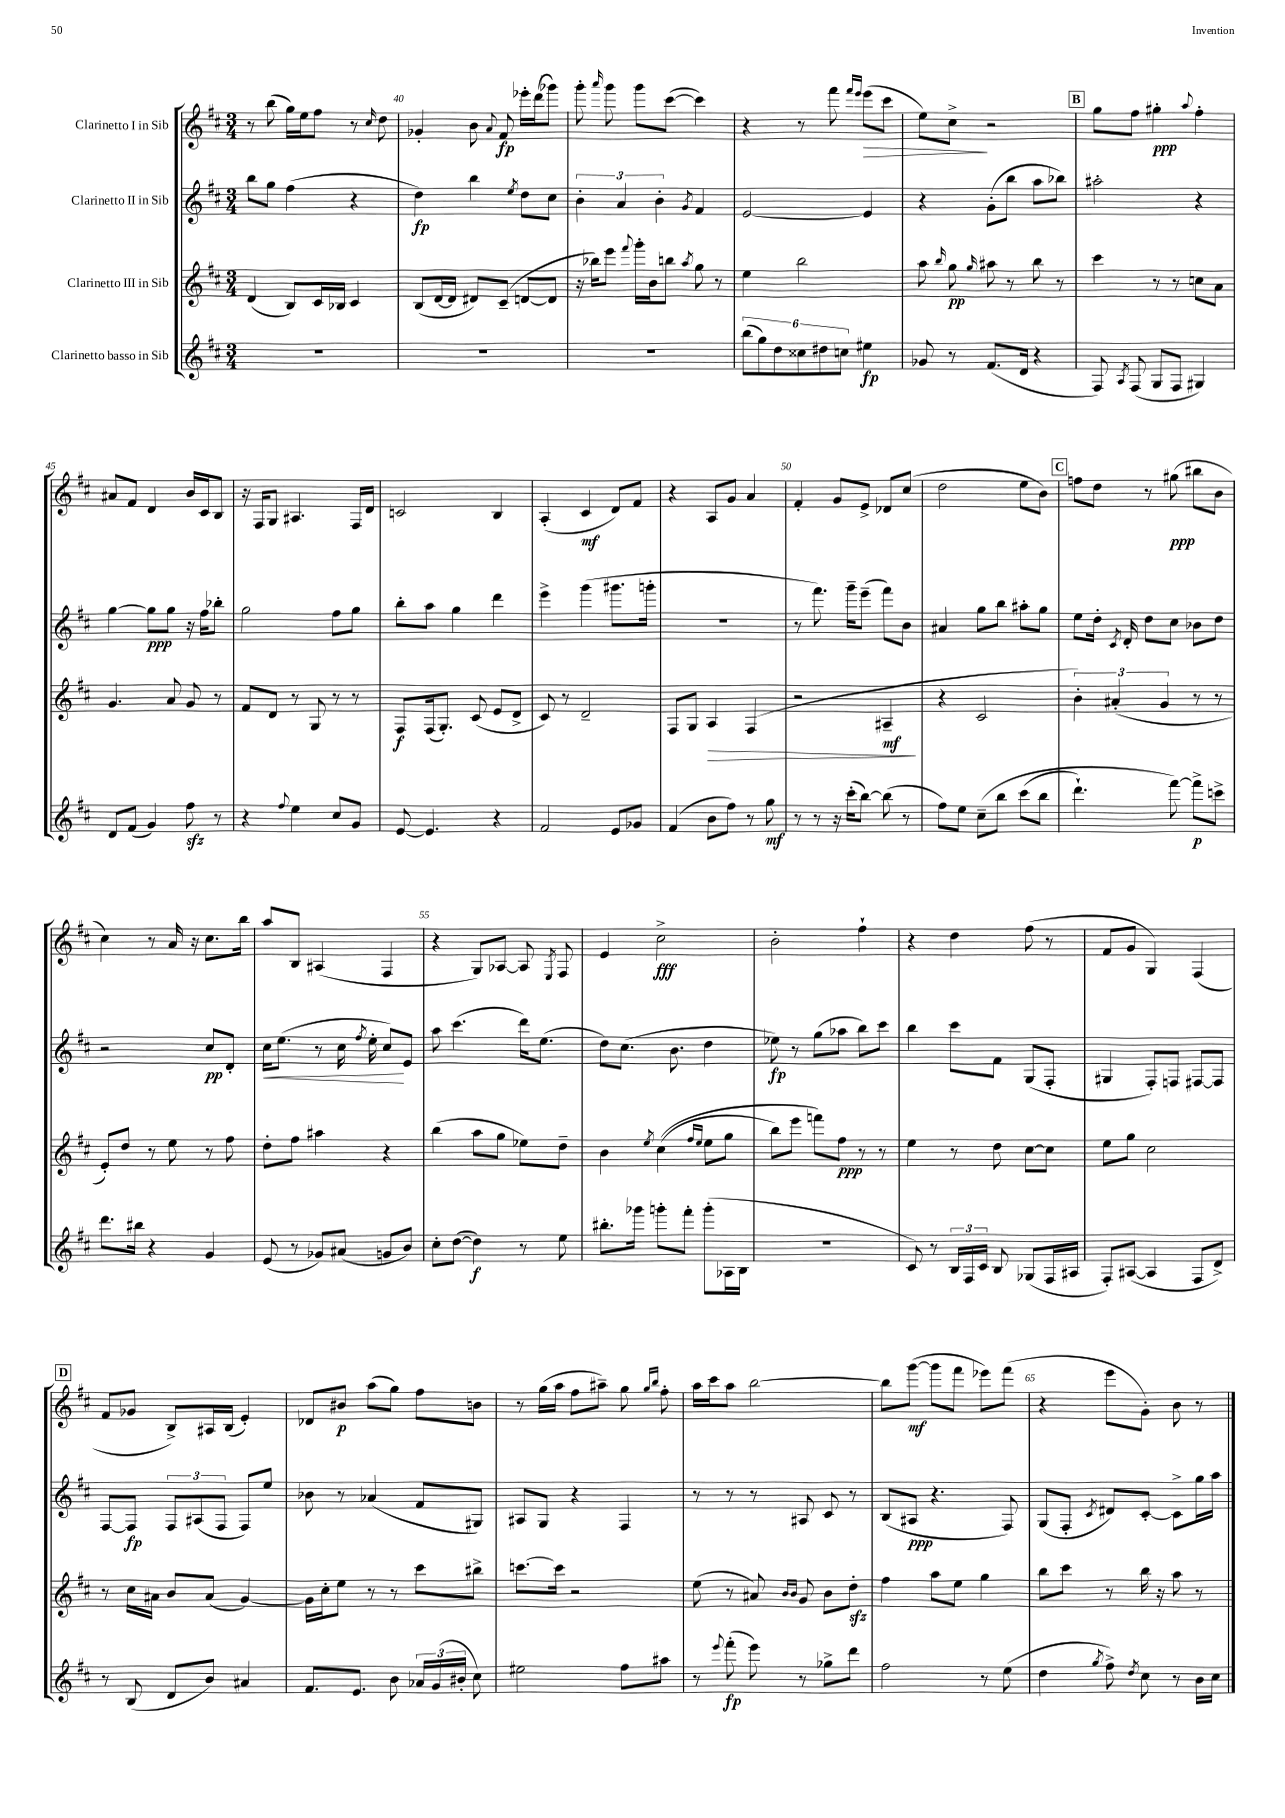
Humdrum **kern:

**kern	**dynam	**kern	**dynam	**kern	**dynam	**kern	**dynam
*part4	*part4	*part3	*part3	*part2	*part2	*part1	*part1
*staff4	*staff4	*staff3	*staff3	*staff2	*staff2	*staff1	*staff1
*I"Clarinetto basso in Sib	*	*I"Clarinetto III in Sib	*	*I"Clarinetto II in Sib	*	*I"Clarinetto I in Sib	*
*clefG2	*	*clefG2	*	*clefG2	*	*clefG2	*
*k[f#c#]	*	*k[f#c#]	*	*k[f#c#]	*	*k[f#c#]	*
*M3/4	*	*M3/4	*	*M3/4	*	*M3/4	*
=39	=39	=39	=39	=39	=39	=39	=39
2.r	.	(4d/	.	8bb\L	.	8r	.
.	.	.	.	8gg\J	.	(8bb\	.
.	.	8B/L)	.	(4ff#\	.	16gg\LL)	.
.	.	.	.	.	.	16ee\J	.
.	.	16c#/L	.	.	.	8ff#\J	.
.	.	16B-X/JJ	.	.	.	.	.
.	.	4c#/	.	4r	.	8r	.
.	.	.	.	.	.	16qqcc#/	.
.	.	.	.	.	.	8dd\	.
=40	=40	=40	=40	=40	=40	=40	=40
2.r	.	(8B/L	.	4dd\)	fp	4g-X'/	.
.	.	[16d/L	.	.	.	.	.
.	.	16d/JJ]	.	.	.	.	.
.	.	8d#X/L)	.	4bb\	.	8b\	.
.	.	.	.	.	.	8qqa/	.
.	.	(8c#~/J	.	.	.	8f#/	fp
.	.	.	.	8qee/	.	.	.
.	.	[8dn/L	.	8dd\L	.	16eee-X'\LL	.
.	.	.	.	.	.	(16ddd\J	.
.	.	8d/J]	.	8cc#\J	.	8ggg-X\J)	.
=41	=41	=41	=41	=41	=41	=41	=41
2.r	.	16r	.	6b'\	.	8ggg'\	.
.	.	16bb-X\KL)	.	.	.	.	.
.	.	.	.	.	.	16qqaaa/	.
.	.	8eee\J	.	.	.	8ggg\	.
.	.	.	.	6a/	.	.	.
.	.	8qqfff#/	.	.	.	.	.
.	.	16ggg'\LL	.	.	.	8ggg\L	.
.	.	16b\J	.	.	.	.	.
.	.	.	.	6b'\	.	.	.
.	.	8bbn\J	.	.	.	([8ccc#\J	.
.	.	8qaa/	.	8qg/	.	.	.
.	.	8gg\	.	4f#/	.	4ccc#\])	.
.	.	8r	.	.	.	.	.
=42	=42	=42	=42	=42	=42	=42	=42
(12bb\L	.	4ee\	.	[2e/	.	4r	.
12gg\)	.	.	.	.	.	.	.
12dd\	.	.	.	.	.	.	.
12cc##X\	.	2bb\	.	.	.	8r	.
12dd#X\	.	.	.	.	.	.	.
.	.	.	.	.	.	8fff#\	.
12ccn\J	.	.	.	.	.	.	.
.	.	.	.	.	.	16qqfff#/LL	.
.	.	.	.	.	.	16qqeee/JJ	.
!	!	!	!	!	!	!	!LO:HP:b
4ee#X\	fp	.	.	4e/]	.	(8eee\L	>
.	.	.	.	.	.	8ccc#\J	.
=43	=43	=43	=43	=43	=43	=43	=43
8g-X/	.	8aa\	.	4r	.	8ee\L)	.
.	.	16qqbb/	.	.	.	.	.
8r	.	8gg\	pp	.	.	8cc#^\J	.
.	.	16qqgg/	.	.	.	.	.
(8.f#/L	.	8aa#X\	.	(8g'\L	.	2r	]
.	.	8r	.	8bb\J	.	.	.
16d/Jk	.	.	.	.	.	.	.
4r	.	8bb\	.	8aa\L	.	.	.
.	.	8r	.	8bb-X\J)	.	.	.
!!LO:REH:place=s1:t=B
=44	=44	=44	=44	=44	=44	=44	=44
8F#/)	.	4ccc#\	.	2aa#X'\	.	8gg\L	.
8qA/	.	.	.	.	.	.	.
(8F#/	.	.	.	.	.	8ff#\J	.
8G/L	.	8r	.	.	.	4gg#X'\	ppp
8F#/J	.	8r	.	.	.	.	.
.	.	.	.	.	.	8qqaa/	.
4G#X/)	.	8ccn\L	.	4r	.	4ff#'\	.
.	.	8a\J	.	.	.	.	.
!!LO:LB:g=z
=45	=45	=45	=45	=45	=45	=45	=45
8d/L	.	4.g/	.	[4gg\	.	8a#X/L	.
(8f#/J	.	.	.	.	.	8f#/J	.
4g/)	.	.	.	8gg\L]	ppp	4d/	.
.	.	8a/	.	8gg\J	.	.	.
8ff#zz\	.	8g/	.	16r	.	16b/LL	.
.	.	.	.	16ff#\KL	.	16c#/J	.
8r	.	8r	.	8bb-X'\J	.	8B/J	.
=46	=46	=46	=46	=46	=46	=46	=46
4r	.	8f#/L	.	2gg\	.	16r	.
.	.	.	.	.	.	16F#/KL	.
.	.	8d/J	.	.	.	8G/J	.
8qqff#/	.	.	.	.	.	.	.
4ee\	.	8r	.	.	.	4.A#X/	.
.	.	8G/	.	.	.	.	.
8cc#/L	.	8r	.	8ff#\L	.	.	.
8g/J	.	8r	.	8gg\J	.	16F#/LL	.
.	.	.	.	.	.	16d/JJ	.
=47	=47	=47	=47	=47	=47	=47	=47
[8e/	.	8F#/L	f	8bb'\L	.	2cn/	.
4.e/]	.	(16F#/k	.	8aa\J	.	.	.
.	.	8.G'/J)	.	.	.	.	.
.	.	.	.	4gg\	.	.	.
.	.	(8c#/	.	.	.	.	.
4r	.	8e/L	.	4ddd\	.	4B/	.
.	.	8d^/J	.	.	.	.	.
=48	=48	=48	=48	=48	=48	=48	=48
2f#/	.	8c#/)	.	4eee^\	.	(4A'/	.
.	.	8r	.	.	.	.	.
.	.	2d~/	.	(4ggg\	.	4c#/	mf
8e/L	.	.	.	8.ggg#X\L	.	8d/L)	.
8g-X/J	.	.	.	.	.	8f#/J	.
.	.	.	.	16gggn'\Jk	.	.	.
=49	=49	=49	=49	=49	=49	=49	=49
(4f#/	.	8F#/L	.	2.r	.	4r	.
.	.	8G/J	.	.	.	.	.
!	!	!	!LO:HP:b	!	!	!	!
8b\L	.	4A/	>	.	.	8A/L	.
8ff#\J)	.	.	.	.	.	8g/J	.
8r	.	(4F#/	.	.	.	4a/	.
8gg\	mf	.	.	.	.	.	.
=50	=50	=50	=50	=50	=50	=50	=50
8r	.	2r	.	8r	.	4f#'/	.
8r	.	.	.	8.fff#\)	.	.	.
16r	.	.	.	.	.	8g/L	.
(16ccc#'\KL	.	.	.	16ggg~\KL	.	.	.
[8bb\J)	.	.	.	(8eee~\J	.	8e^/J	.
(8bb\]	.	4A#X~/	mf	8fff#\L)	.	8d-X/L	.
8r	.	.	.	8b\J	.	(8cc#/J	.
.	.	.	]	.	.	.	.
=51	=51	=51	=51	=51	=51	=51	=51
8ff#\L)	.	4r	.	4a#X/	.	2dd\	.
8ee\J	.	.	.	.	.	.	.
(8cc#~\L	.	2c#/	.	8gg\L	.	.	.
8bb\J	.	.	.	8bb\J	.	.	.
(8ccc#\L	.	.	.	8aa#X'\L	.	8ee\L	.
8bb\J	.	.	.	8gg\J	.	8b\J)	.
!!LO:REH:place=s1:t=C
=52	=52	=52	=52	=52	=52	=52	=52
4.ddd`\)	.	6b'\)	.	8ee\L	.	8ffn\L	.
.	.	.	.	16dd'\Jk	.	8dd\J	.
.	.	(6a#X'/	.	.	.	.	.
.	.	.	.	8qc#/	.	.	.
.	.	.	.	16d'/	.	.	.
.	.	.	.	8dd\L	.	8r	.
.	.	6g/	.	.	.	.	.
[8fff#\)	.	.	.	8cc#\J	.	(8gg#X\	ppp
8fff#^\L]	p	8r	.	8b-X\L	.	8bb#X\L	.
8cccn^\J	.	8r	.	8dd\J	.	8b\J	.
!!LO:LB:g=z
=53	=53	=53	=53	=53	=53	=53	=53
8.ddd\L	.	8e'/L)	.	2r	.	4cc#\)	.
.	.	8dd/J	.	.	.	.	.
16bb#X\Jk	.	.	.	.	.	.	.
4r	.	8r	.	.	.	8r	.
.	.	8ee\	.	.	.	16a/	.
.	.	.	.	.	.	16r	.
4g/	.	8r	.	8cc#/L	pp	8.cc#\L	.
.	.	8ff#\	.	8d'/J	.	.	.
.	.	.	.	.	.	16bb\Jk	.
=54	=54	=54	=54	=54	=54	=54	=54
!	!	!	!	!	!LO:HP:b	!	!
(8e/	.	8dd'\L	.	16cc#\KL	<	8aa/L	.
.	.	.	.	(8.ee\J	.	.	.
8r	.	8ff#\J	.	.	.	8B/J	.
8g-X/L)	.	4aa#X\	.	8r	.	(4A#X/	.
(8a#X/J	.	.	.	16cc#\	.	.	.
.	.	.	.	8qff#/	.	.	.
.	.	.	.	16ee'\	.	.	.
8gn/L	.	4r	.	8cc#/L)	.	4F#/	.
8b/J)	.	.	.	8e/J	[	.	.
=55	=55	=55	=55	=55	=55	=55	=55
8cc#'\L	.	(4bb\	.	8aa\	.	4r	.
([8dd\J	.	.	.	(4.ccc#\	.	.	.
4dd\])	f	8aa\L	.	.	.	8G/L)	.
.	.	8gg\J	.	.	.	[8A-X/J	.
8r	.	8ee-X\L)	.	16ddd\KL)	.	8A-/]	.
.	.	.	.	(8.ee\J	.	.	.
.	.	.	.	.	.	8qE/	.
8ee\	.	8dd~\J	.	.	.	8F#/	.
=56	=56	=56	=56	=56	=56	=56	=56
8.bb#X'\L	.	4b\	.	8dd\L)	.	4e/	.
.	.	.	.	(8.cc#\J	.	.	.
16ggg-X\Jk	.	.	.	.	.	.	.
.	.	8qee/	.	.	.	.	.
8gggn'\L	.	((4cc#\	.	.	.	2cc#^\	fff
.	.	.	.	8.b\	.	.	.
8fff#'\J	.	.	.	.	.	.	.
.	.	16qqff#/LL	.	.	.	.	.
.	.	16qqee/JJ	.	.	.	.	.
(8ggg'\L	.	8ee\L	.	4dd\	.	.	.
16A-X\L	.	8gg\J	.	.	.	.	.
16B\JJ	.	.	.	.	.	.	.
=57	=57	=57	=57	=57	=57	=57	=57
2.r	.	8bb\L)	.	8ee-X\)	fp	2b'\	.
.	.	8eee\J	.	8r	.	.	.
.	.	8fffn\L)	.	(8gg\L	.	.	.
.	.	8ff#\J	ppp	8aa-X\J	.	.	.
.	.	8r	.	8bb\L)	.	4ff#`\	.
.	.	8r	.	8ccc#\J	.	.	.
=58	=58	=58	=58	=58	=58	=58	=58
8c#/)	.	4ee\	.	4bb\	.	4r	.
8r	.	.	.	.	.	.	.
24B/LL	.	8r	.	8ccc#\L	.	4dd\	.
24F#/	.	.	.	.	.	.	.
24c#/JJ	.	.	.	.	.	.	.
8B/	.	8dd\	.	8f#\J	.	.	.
(8G-X/L	.	[8cc#\L	.	(8G/L	.	(8ff#\	.
16F#/L	.	8cc#\J]	.	8F#'/J	.	8r	.
16A#X/JJ	.	.	.	.	.	.	.
=59	=59	=59	=59	=59	=59	=59	=59
8F#'/L)	.	8ee\L	.	4G#X/	.	8f#/L	.
([8A#X/J	.	8gg\J	.	.	.	8g/J	.
4A#/]	.	2cc#\	.	8F#'/L)	.	4G/)	.
.	.	.	.	8Fn/J	.	.	.
8F#/L	.	.	.	[8F#X/L	.	(4F#/	.
8d^/J)	.	.	.	8F#/J]	.	.	.
!!LO:LB:g=z
!!LO:REH:place=s1:t=D
=60	=60	=60	=60	=60	=60	=60	=60
8r	.	8r	.	[8F#/L	.	8f#/L	.
(8B/	.	16cc#\LL	.	8F#/J]	fp	8g-X/J	.
.	.	16a#X\JJ	.	.	.	.	.
8d/L	.	8b/L	.	12F#/L	.	8B^/L)	.
.	.	.	.	(12A#X/	.	.	.
8b/J)	.	(8a#/J	.	.	.	16A#X/L	.
.	.	.	.	12F#/J	.	.	.
.	.	.	.	.	.	(16B/JJ	.
4a#X/	.	[4g/)	.	8F#/L)	.	4e'/)	.
.	.	.	.	8ee/J	.	.	.
=61	=61	=61	=61	=61	=61	=61	=61
8.f#/L	.	16g\LL]	.	8b-X\	.	8d-X/L	.
.	.	16cc#'\J	.	.	.	.	.
.	.	8ee\J	.	8r	.	8b#X/J	p
8.e/J	.	.	.	.	.	.	.
.	.	8r	.	(4a-X/	.	(8aa\L	.
8b\	.	8r	.	.	.	8gg\J)	.
24a-X/LL	.	8ccc#\L	.	8f#/L	.	8ff#\L	.
(24g/	.	.	.	.	.	.	.
24b#X'/JJ	.	.	.	.	.	.	.
8cc#\)	.	8bb#X^\J	.	8G#X/J)	.	8bn\J	.
=62	=62	=62	=62	=62	=62	=62	=62
2ee#X\	.	[8.cccn\L	.	8A#X/L	.	8r	.
.	.	.	.	8G/J	.	(16gg\LL	.
.	.	16ccc\Jk]	.	.	.	16aa\JJ	.
.	.	2r	.	4r	.	8ff#\L	.
.	.	.	.	.	.	8aa#X~\J)	.
8ff#\L	.	.	.	4F#/	.	8gg\	.
.	.	.	.	.	.	16qqgg/LL	.
.	.	.	.	.	.	16qqbb/JJ	.
8aa#X\J	.	.	.	.	.	8ff#'\	.
=63	=63	=63	=63	=63	=63	=63	=63
8r	.	(8ee\	.	8r	.	16aa\LL	.
.	.	.	.	.	.	16ccc#\J	.
8qqeee/	.	.	.	.	.	.	.
(8fff#'\	fp	8r	.	8r	.	8aa\J	.
8eee\)	.	8a#X/)	.	8r	.	[2bb\	.
.	.	16qqb/LL	.	.	.	.	.
.	.	16qqb/JJ	.	.	.	.	.
8r	.	8g/	.	8A#X/	.	.	.
8gg-X^\L	.	8b\L	.	8c#/	.	.	.
8ddd\J	.	8ddzz'\J	.	8r	.	.	.
=64	=64	=64	=64	=64	=64	=64	=64
2ff#\	.	4ff#\	.	(8B/L	.	8bb\L]	.
.	.	.	.	8A#X/J	ppp	([8ggg\J	mf
.	.	8aa\L	.	4.r	.	8ggg\L]	.
.	.	8ee\J	.	.	.	8fff#\J	.
8r	.	4gg\	.	.	.	8eee-X\L)	.
(8ee\	.	.	.	8F#/)	.	(8fff#\J	.
=65	=65	=65	=65	=65	=65	=65	=65
4dd\	.	8bb\L	.	(8G/L	.	4r	.
.	.	8ccc#\J	.	8F#'/J	.	.	.
8qgg/	.	.	.	8qc#/	.	.	.
8ff#^\)	.	8r	.	8d#X/L)	.	8eee\L	.
8qdd/	.	.	.	.	.	.	.
8cc#\	.	16bb\	.	[8c#'/J	.	8g'\J)	.
.	.	16r	.	.	.	.	.
8r	.	8aa\	.	8c#^\L]	.	8b\	.
16b\LL	.	8r	.	16gg\L	.	8r	.
16cc#\JJ	.	.	.	16aa\JJ	.	.	.
==	==	==	==	==	==	==	==
*-	*-	*-	*-	*-	*-	*-	*-
